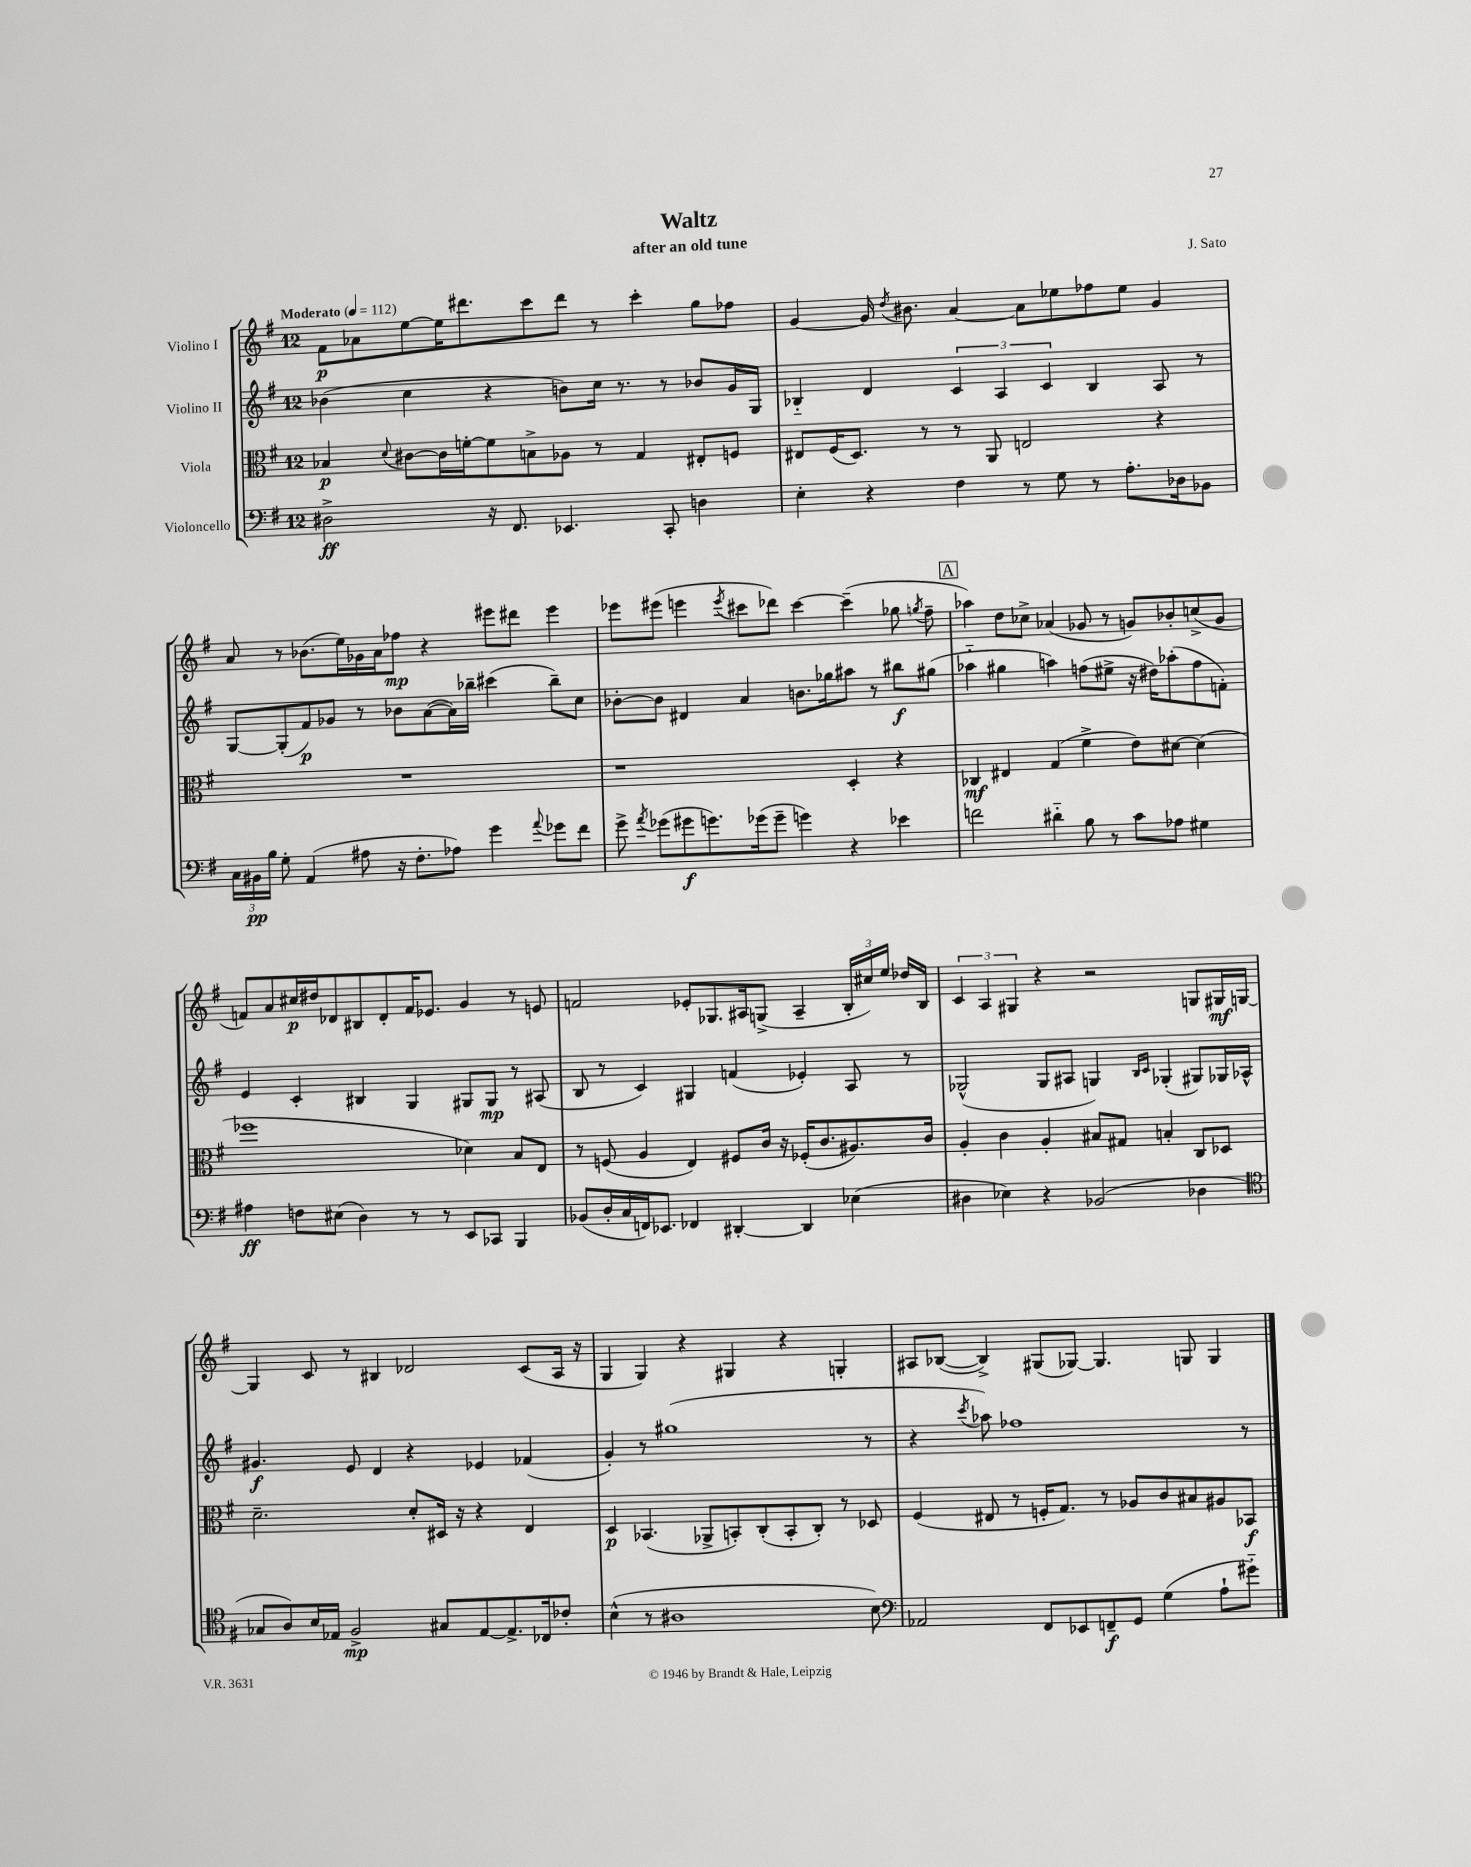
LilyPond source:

\header { title = "Waltz" composer = "J. Sato" subtitle = "after an old tune" }
<<
\new StaffGroup <<
\new Staff = "s0" \with { instrumentName = "Violino I" } {
    \clef treble \key g \major \once \override Staff.TimeSignature.style = #'single-digit \time 12/8 \tempo "Moderato" 4 = 112
    \autoBeamOff fis'8[\p aes'8 e''8~ e''16 dis'''8. c'''8 dis'''8] r8 c'''4-. g''8[ fes''8] |
    g'4~ g'16 \acciaccatura { d''8 } bis'8. a'4~ a'8[ ees''8 fes''8 ees''8] g'4 |
    a'8 r8 bes'8.[( e''16) ges'16 a'16 fes''8]\mp r4 eis'''8[ dis'''8] eis'''4 |
    ees'''8[ eis'''8]( e'''4 \acciaccatura { e'''8 } cis'''8[ des'''8]) cis'''4~ cis'''4--( ges''8 \acciaccatura { g''8 } fis''8-- |
    \mark \markup { \box "A" } aes''4) d''8[ ces''8]-> aes'4( ges'8 r8 g'8[) bes'8-. c''8->( g'8] |
    f'8[) a'8 cis''16\p dis''16 des'8 bis8 des'8-. f'16 ees'8.] g'4 r8 e'8 |
    f'2 ees'8[-. ges8. ais16 g8]->( ais4-- \tuplet 3/2 { b16[-. cis''16) e''16] } des''16[ b16] |
    \tuplet 3/2 { c'4 a4 gis4 } r4 r2 g8[ gis16\mf g16]~ |
    g4 c'8 r8 bis4 des'2 c'8[( a16] r16 |
    g4 g4) r4 gis4 r4 g4-. |
    ais8[ bes8]~( bes4->) gis8[( ges8]~) ges4. g8 g4 \bar "|." |
}
\new Staff = "s1" \with { instrumentName = "Violino II" } {
    \clef treble \key g \major \once \override Staff.TimeSignature.style = #'single-digit \time 12/8
    \autoBeamOff bes'4( c''4 r4 b'8[) c''16] r8. r8 bes'8[ g'16 g16] |
    bes4-_ d'4 \tuplet 3/2 { c'4 a4 c'4 } bes4 a8 r8 |
    g8[~ g8-.( fis'8\p) ges'8] r8 bes'8[ a'8~( a'16) bes''16]-- cis'''4( bes''8[--) c''8] |
    bes'8[~-. bes'8] dis'4 a'4 b'8.[ ges''16 ais''8] r8 bis''8[\f gis''8]( |
    \mark \markup { \box "A" } aes''4-_ gis''4 a''4) f''8[( eis''8]-> r16 dis''16[) aes''8-.( f''8 f'8]-.) |
    e'4 c'4-. bis4 g4 gis8[ gis8]\mp r8 ais8( |
    b8 r8 c'4) gis4 f'4( ees'4-.) a8 r8 |
    ges2-^( ges8[ ais8] g4) \grace { b16[ c'16] } ges4-.( gis8[) ges16 aes16]-^ |
    gis'4.\f e'8 d'4 r4 ees'4 fes'4( |
    g'4-.) r8 gis''1( r8 |
    r4 \acciaccatura { c'''8 } aes''8) fes''1 r8 \bar "|." |
}
\new Staff = "s2" \with { instrumentName = "Viola" } {
    \clef alto \key g \major \once \override Staff.TimeSignature.style = #'single-digit \time 12/8
    \autoBeamOff bes4\p \appoggiatura { d'8 } cis'8[~ cis'16 f'16~-. f'8 b8-> aes8] r8 g4 eis8[-. f8] |
    eis8[ fis16( d8.]) r8 r8 a,8 e2 r4 |
    R1. |
    r1 d4-. r4 |
    \mark \markup { \box "A" } ces4\mf eis4 g4( fis'4-> e'8[) dis'8]~ dis'4( |
    fes''1 des'4) b8[ e8] |
    r8 f8( a4 e4) fis8[ c'16] r16 fes16[-.( c'8. ais8.) c'16] |
    a4-. c'4 a4-. bis8[ gis8] b4-. c8[ des8] |
    d'2.-- d'8[-. dis16] r16 r4 e4 |
    d4\p bes,4.( aes,8[-> b,8-.) c8-.( b,8-. c8]-.) r8 des8 |
    fis4( eis8 r8 f16[-. g8.]) r8 aes8[ c'8 bis8 ais8 bes,8]\f \bar "|." |
}
\new Staff = "s3" \with { instrumentName = "Violoncello" } {
    \clef bass \key g \major \once \override Staff.TimeSignature.style = #'single-digit \time 12/8
    \autoBeamOff dis2->\ff r16 fis,8. ees,4. c,8-. d4 |
    e4-. r4 fis4 r8 g8 r8 a8.[-. des16 bes,8] |
    \tuplet 3/2 { c16[ bis,16\pp b16] } g8-. a,4( ais8 r16 fis8.[-. aes8]) g'4 \appoggiatura { a'8 } ges'8[ fis'8] |
    g'8-> \acciaccatura { a'8 } ges'8[( gis'8\f g'8.) ges'16( ges'8]-- g'4) r4 ees'4 |
    \mark \markup { \box "A" } f'2 dis'4-_ b8 r8 c'8[ aes8] gis4 |
    ais4\ff f8[ eis8]( d4) r8 r8 e,8[ ces,8] b,,4 |
    bes,8[( d16-. c16 f,16) ees,8.] fes,4 dis,4~-. dis,4 ees4( |
    dis4 ees4) r4 bes,2( des4 |
    \clef tenor ges8[ a8) b16 ees16] fis2->\mp gis8[ ees8~ ees8.-> ces16 ces'8]-. |
    b4-^( r8 ais1 b8) |
    \clef bass aes,2 fis,8[ ees,8 f,8--\f g,8] g4( a8[-! gis'8]-_) \bar "|." |
}
>>
>>
\layout { \context { \Score \remove "Bar_number_engraver" } }
